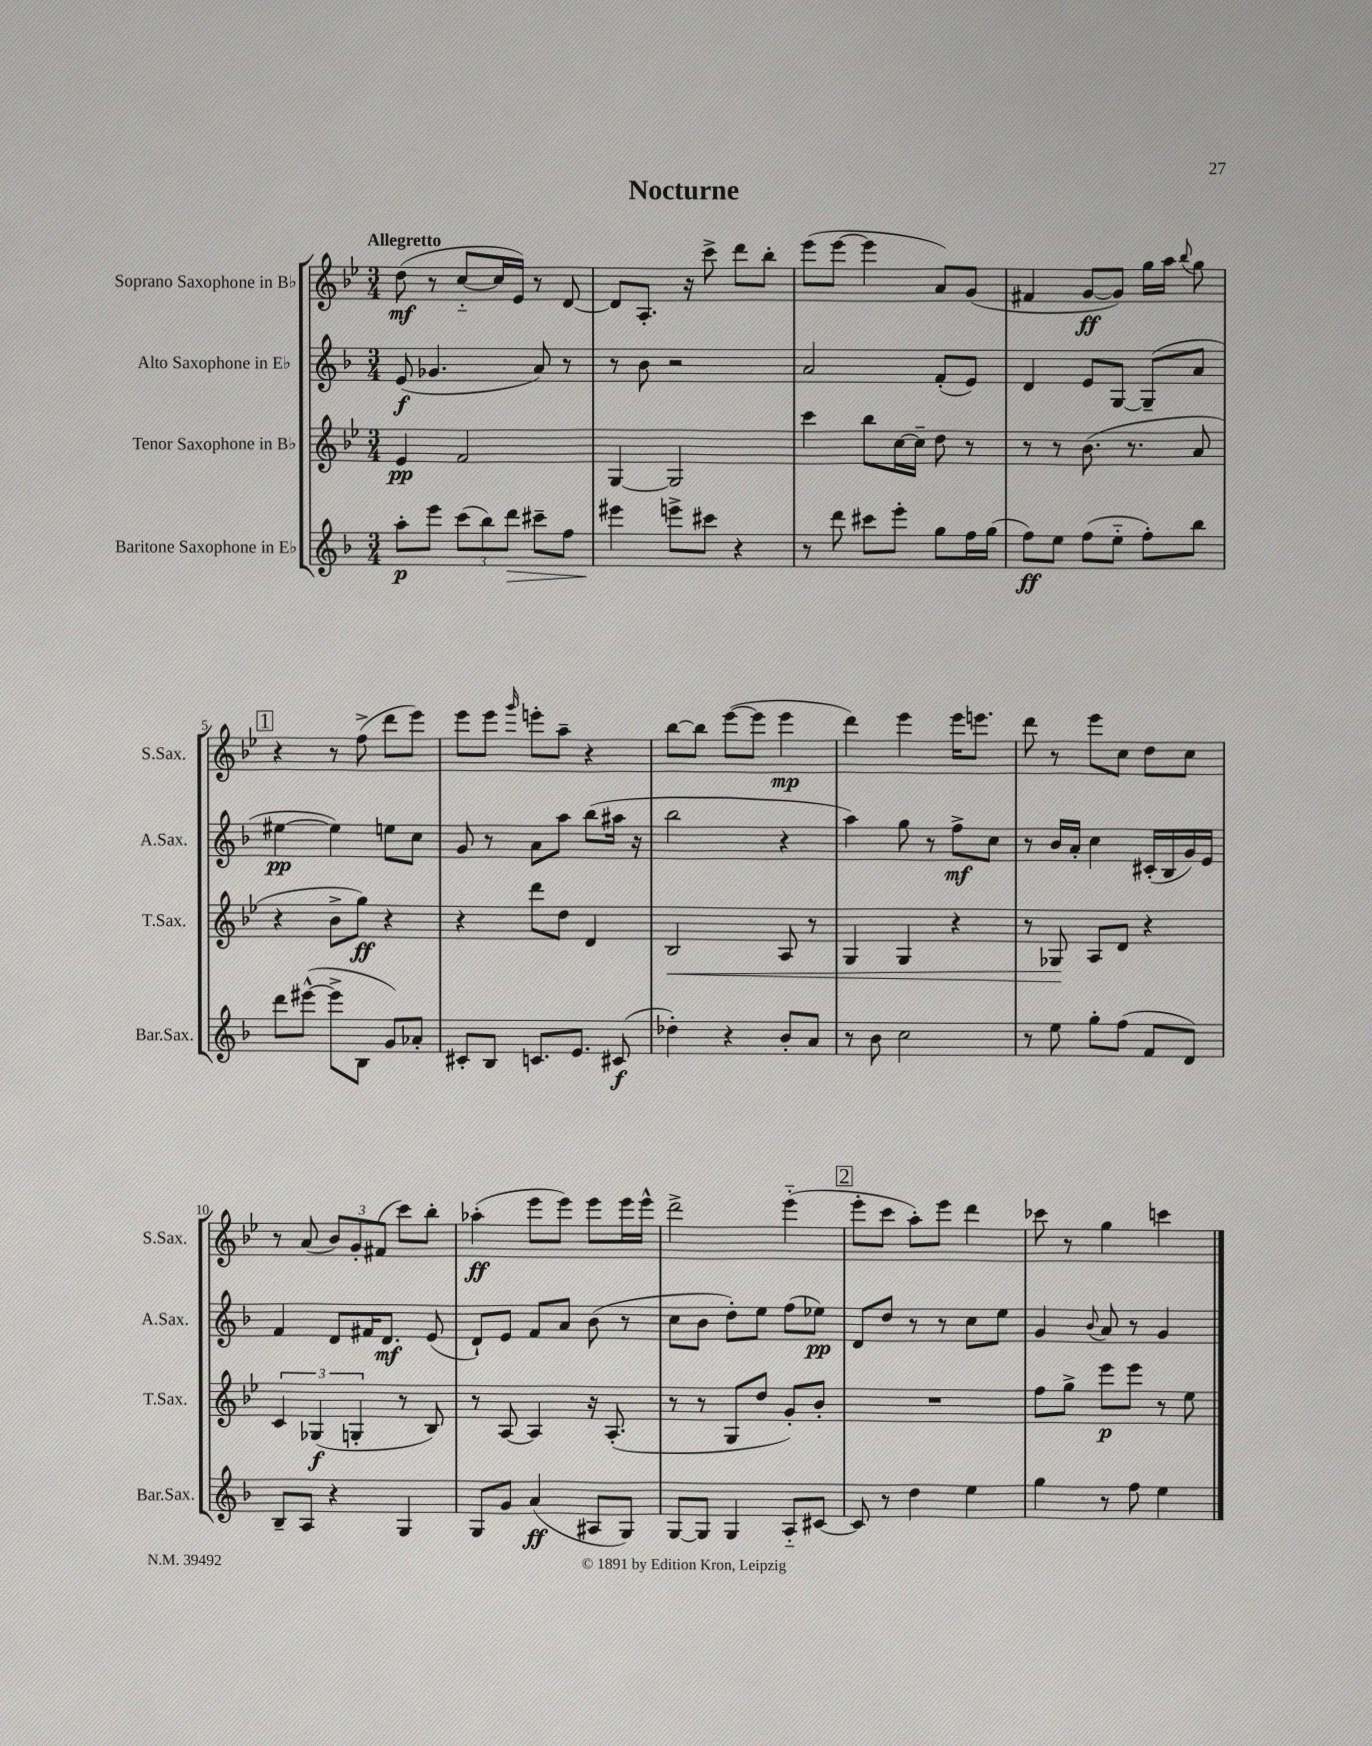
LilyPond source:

\header { title = "Nocturne" }
<<
\new StaffGroup <<
\new Staff = "s0" \with { instrumentName = "Soprano Saxophone in Bb" shortInstrumentName = "S.Sax." } {
    \clef treble \key bes \major \numericTimeSignature \time 3/4 \tempo "Allegretto"
    \autoBeamOff d''8\mf( r8 c''8[~-_ c''16 ees'16]) r8 d'8~ |
    d'8[ a8.]-. r16 c'''8-> d'''8[ bes''8]-. |
    ees'''8[( ees'''8]~ ees'''4 a'8[) g'8]( |
    fis'4 g'8[~\ff g'8]) g''16[ a''16] \appoggiatura { bes''8 } g''8 |
    \mark \markup { \box "1" } r4 r8 f''8->( d'''8[ ees'''8]) |
    ees'''8[ ees'''8] \grace { g'''16 } e'''8[-. a''8]-- r4 |
    bes''8[~ bes''8] ees'''8[~( ees'''8] ees'''4\mp |
    d'''4) ees'''4 ees'''16[ e'''8.] |
    d'''8 r8 ees'''8[ c''8] d''8[ c''8] |
    r8 a'8( \tuplet 3/2 { bes'8[) g'8-. fis'8]( } c'''8[) bes''8]-. |
    aes''4-.\ff( ees'''8[ ees'''8]) ees'''8[ ees'''16 ees'''16]-^ |
    d'''2-> ees'''4-_( |
    \mark \markup { \box "2" } ees'''8[-. c'''8] a''8[-.) ees'''8] d'''4 |
    ces'''8 r8 g''4 c'''4 \bar "|." |
}
\new Staff = "s1" \with { instrumentName = "Alto Saxophone in Eb" shortInstrumentName = "A.Sax." } {
    \clef treble \key f \major \numericTimeSignature \time 3/4
    \autoBeamOff e'8\f( ges'4. a'8) r8 |
    r8 bes'8 r2 |
    a'2 f'8[-.( e'8]) |
    d'4 e'8[ g8]~ g8[--( a'8] |
    \mark \markup { \box "1" } eis''4~\pp eis''4) e''8[ c''8] |
    g'8 r8 a'8[ a''8] bes''8[( ais''16] r16 |
    bes''2 r4 |
    a''4) g''8 r8 f''8[->\mf c''8] |
    r8 bes'16[ a'16]-. c''4 cis'16[-.( bes16 g'16) e'16] |
    f'4 d'8[ fis'16 d'8.]\mf e'8( |
    d'8[-!) e'8] f'8[ a'8] bes'8( r8 |
    c''8[ bes'8] d''8[-.) e''8] f''8[( ees''8]\pp) |
    \mark \markup { \box "2" } d'8[ d''8] r8 r8 c''8[ e''8] |
    g'4 \appoggiatura { bes'8 } a'8 r8 g'4 \bar "|." |
}
\new Staff = "s2" \with { instrumentName = "Tenor Saxophone in Bb" shortInstrumentName = "T.Sax." } {
    \clef treble \key bes \major \numericTimeSignature \time 3/4
    \autoBeamOff ees'4\pp f'2 |
    g4~ g2 |
    c'''4 bes''8[ c''16~ c''16]-- d''8 r8 |
    r8 r8 bes'8.( r8. a'8 |
    \mark \markup { \box "1" } r4 bes'8[-> g''8]\ff) r4 |
    r4 d'''8[ d''8] d'4 |
    bes2\< a8 r8 |
    g4 g4 r4 |
    r8 ges8\! a8[ d'8] r4 |
    \tuplet 3/2 { c'4 ges4\f( g4-. } r8 bes8) |
    r8 a8~ a4 r16 a8.-.( |
    r8 r8 g8[ d''8] g'8[-.) bes'8]-. |
    \mark \markup { \box "2" } R2. |
    f''8[ g''8]-> ees'''8[\p ees'''8] r8 ees''8 \bar "|." |
}
\new Staff = "s3" \with { instrumentName = "Baritone Saxophone in Eb" shortInstrumentName = "Bar.Sax." } {
    \clef treble \key f \major \numericTimeSignature \time 3/4
    \autoBeamOff a''8[-.\p e'''8] \tuplet 3/2 { c'''8[( bes''8) d'''8]\> } cis'''8[-- f''8] |
    eis'''4\! e'''8[-> cis'''8] r4 |
    r8 d'''8 cis'''8[ e'''8]-. g''8[ f''16 g''16]( |
    f''8[\ff) e''8] f''8[( e''8]-_ f''8[-.) bes''8] |
    \mark \markup { \box "1" } d'''8[ eis'''8]~-^( eis'''8[-> bes8] g'8[) aes'8]-. |
    cis'8[-. bes8] c'8.[ e'8.] cis'8\f( |
    des''4-.) r4 bes'8[-. a'8] |
    r8 bes'8 c''2 |
    r8 e''8 g''8[-. f''8]( f'8[ d'8]) |
    bes8[-- a8] r4 g4 |
    g8[ g'8] a'4\ff( ais8[ g8]) |
    g8[~ g8] g4 a8[-_ cis'8]~ |
    \mark \markup { \box "2" } cis'8 r8 d''4 e''4 |
    g''4 r8 f''8 e''4 \bar "|." |
}
>>
>>
